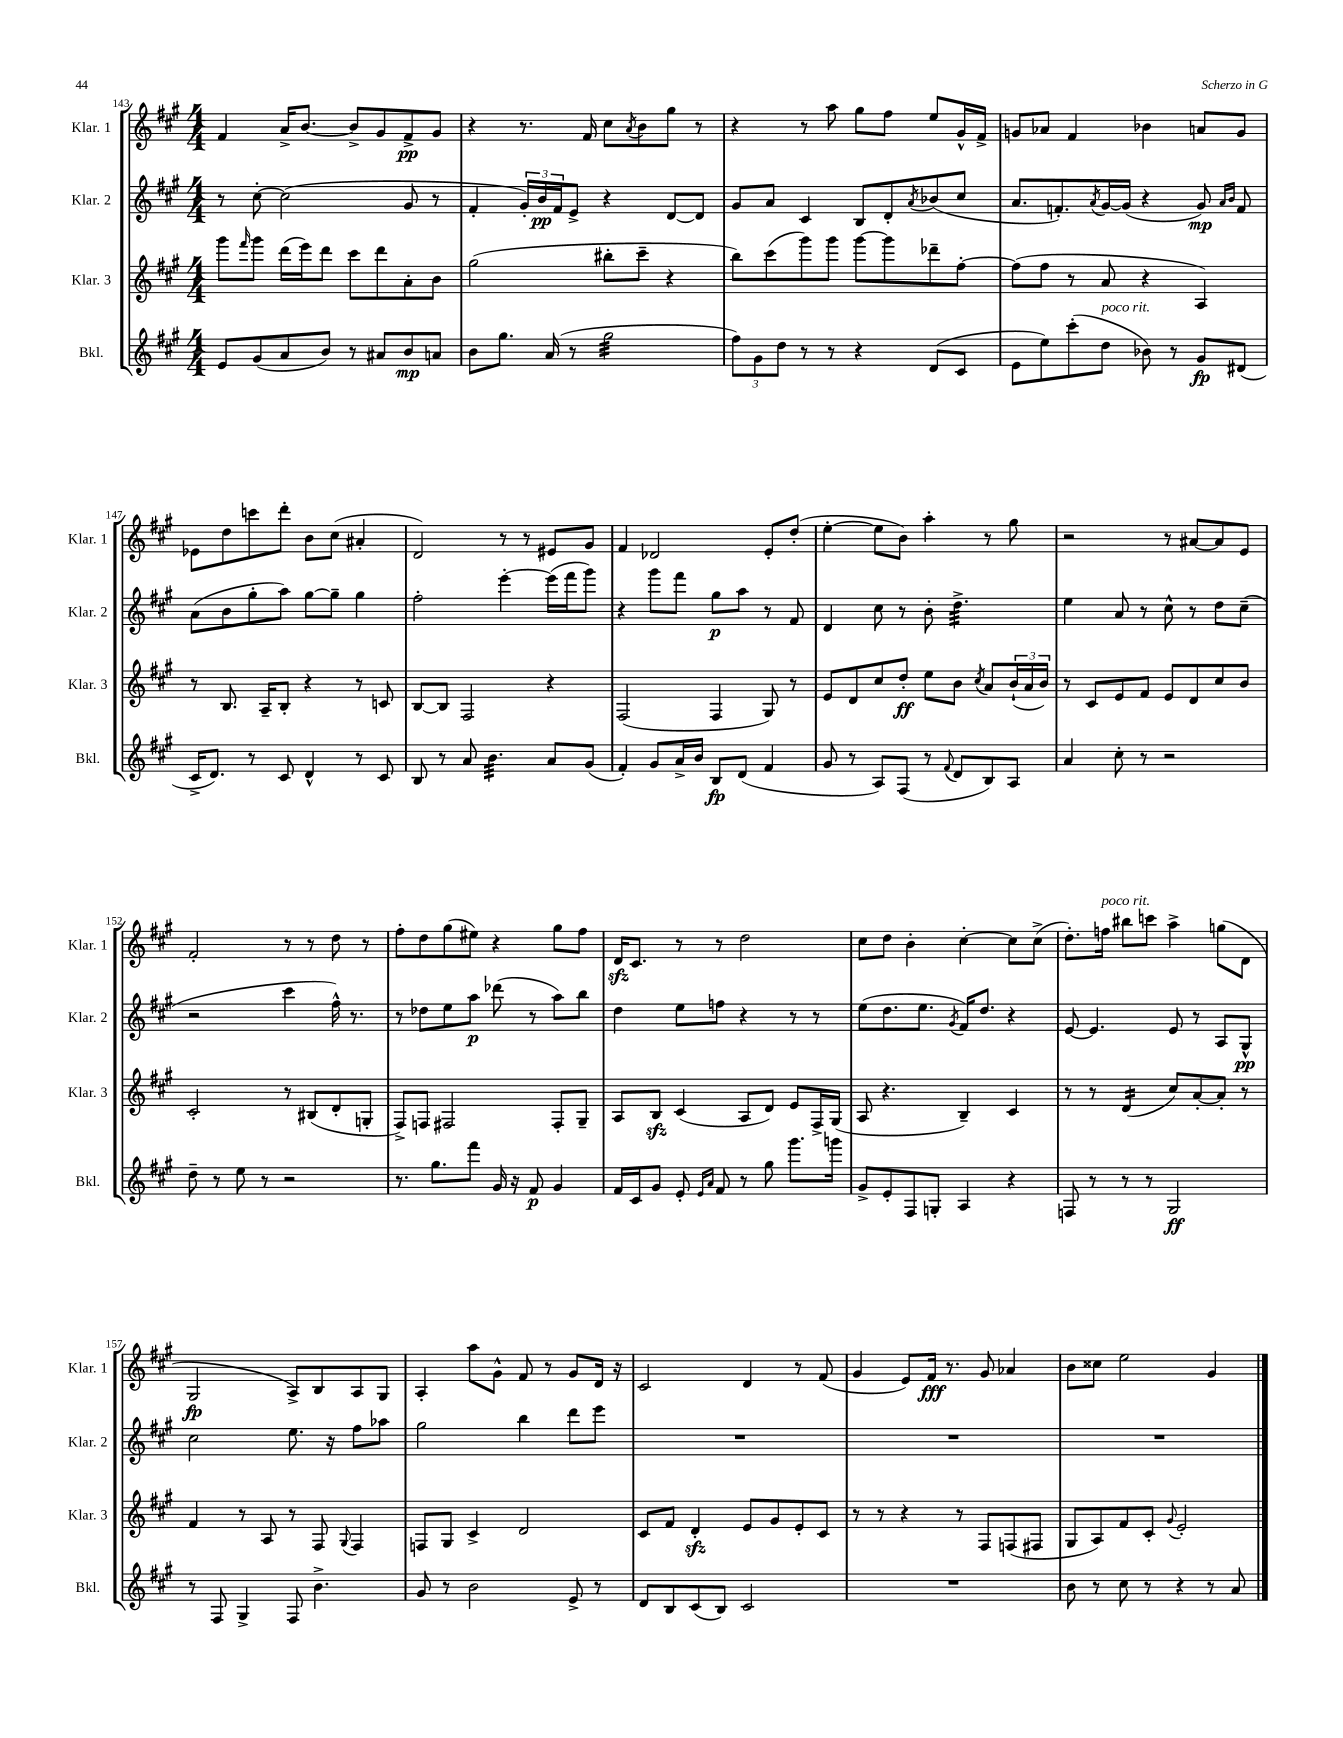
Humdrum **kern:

**kern	**kern	**kern	**kern
*staff4	*staff3	*staff2	*staff1
*clefG2	*clefG2	*clefG2	*clefG2
*k[f#c#g#]	*k[f#c#g#]	*k[f#c#g#]	*k[f#c#g#]
*M4/4	*M4/4	*M4/4	*M4/4
8e	8ggg#	8r	4f#
.	16qqfff#	.	.
(8g#	8ggg#	[8cc#'	.
8a	(16ddd	(2cc#]	16a^
.	16eee)	.	[8.b
8b)	8ddd	.	.
8r	8ccc#	.	8b^]
8a#	8ddd	.	8g#
8b	8a'	8g#	8f#^
8a	8b	8r	8g#
=	=	=	=
8b	(2gg#	4f#'	4r
8.gg#	.	.	.
.	.	24g#')	8.r
.	.	24b	.
(16a	.	.	.
.	.	24f#	.
8r	.	8e^	.
.	.	.	16f#
2gg#	8bb#'	4r	8cc#
.	.	.	8qa
.	8ccc#~	.	8b
.	4r	[8d	8gg#
.	.	8d]	8r
=	=	=	=
12ff#)	8bb)	8g#	4r
12g#	.	.	.
.	(8ccc#	8a	.
12dd	.	.	.
8r	8ggg#)	4c#	8r
8r	8ggg#	.	8aa
4r	[8ggg#	8B	8gg#
.	8ggg#]	8d'	8ff#
.	.	8qa	.
(8d	8ddd-~	(8b-	8ee
8c#	[8ff#'	8cc#	16g#^^
.	.	.	16f#^
=	=	=	=
8e	(8ff#]	8.a	8g
8ee)	8ff#	.	8a-
.	.	8.f')	.
(8ccc#'	8r	.	4f#
.	.	8qa	.
8dd	8a	[16g#	.
.	.	(16g#]	.
8b-)	4r	4r	4b-
8r	.	.	.
8g#	4A)	8g#)	8a
.	.	16qqa	.
.	.	16qqb	.
(8d#	.	8f	8g
=	=	=	=
16c#^	8r	(8a	8e-
8.d)	.	.	.
.	8.B	8b	8dd
8r	.	8gg#'	8ccc
.	16A~	.	.
8c#	8B'	8aa)	8ddd'
4d^^	4r	[8gg#	8b
.	.	8gg#~]	(8cc#
8r	8r	4gg#	4a#'
8c#	8c	.	.
=	=	=	=
8B	[8B	2ff#'	2d)
8r	8B]	.	.
8a	2F#	.	.
4.b	.	.	.
.	.	[4eee'	8r
.	.	.	8r
8a	4r	(16eee]	8e#
.	.	16fff#	.
(8g#	.	8ggg#)	8g#
=	=	=	=
4f#')	(2F#	4r	4f#
8g#	.	8ggg#	2d-
16a^	.	8fff#	.
16b	.	.	.
8B	4F#	8gg#	.
(8d	.	8aa	.
4f#	8G#)	8r	8e'
.	8r	8f#	(8dd'
=	=	=	=
8g#	8e	4d	[4ee'
8r	8d	.	.
8A)	8cc#	8cc#	8ee]
(8F#	8dd'	8r	8b)
8r	8ee	8b'	4aa'
8qqf#	.	.	.
8d	8b	4.dd^	.
.	8qcc#	.	.
8B)	8a	.	8r
8A	(24b`	.	8gg#
.	24a	.	.
.	24b)	.	.
=	=	=	=
4a	8r	4ee	2r
.	8c#	.	.
8cc#'	8e	8a	.
8r	8f#	8r	.
2r	8e	8cc#^^	8r
.	8d	8r	[8a#
.	8cc#	8dd	8a#]
.	8b	(8cc#~	8e
=	=	=	=
8dd~	2c#'	2r	2f#'
8r	.	.	.
8ee	.	.	.
8r	.	.	.
2r	8r	4ccc#	8r
.	(8B#	.	8r
.	8d'	16ff#^^)	8dd
.	.	8.r	.
.	8G'	.	8r
=	=	=	=
8.r	8F#^)	8r	8ff#'
.	8F	8dd-	8dd
8.gg#	.	.	.
.	2F#	8ee	(8gg#
8fff#	.	8aa	8ee#)
16g#	.	(8ddd-	4r
16r	.	.	.
8f#	.	8r	.
4g#	8F#'	8aa)	8gg#
.	8G#~	8bb	8ff#
=	=	=	=
16f#	8A	4dd	16d
16c#	.	.	8.c#
8g#	8B	.	.
8e'	(4c#	8ee	8r
16qqe	.	.	.
16qqa	.	.	.
8f#	.	8ff	8r
8r	8A	4r	2dd
8gg#	8d)	.	.
8.ggg#	8e	8r	.
.	16F#^	8r	.
16ggg	(16G#	.	.
=	=	=	=
8g#^	8A	(8ee	8cc#
8e'	4.r	8.dd	8dd
8F#	.	.	4b'
.	.	8.ee	.
8G'	.	.	.
.	.	8qg#	.
4A	4B~)	16f#)	[4cc#'
.	.	8.dd	.
4r	4c#	4r	8cc#]
.	.	.	(8cc#^
=	=	=	=
8F	8r	[8e	8.dd')
8r	8r	4.e]	.
.	.	.	16ff
8r	(4d	.	8bb#
8r	.	.	8ccc
2G#	8cc#)	8e	4aa^
.	[8a'	8r	.
.	8a']	8A	(8gg
.	8r	8G#^^	8d
=	=	=	=
8r	4f#	2cc#	2G#
8F#	.	.	.
4G#^	8r	.	.
.	8A	.	.
8F#	8r	8.ee	8A^)
4.b^	8F#	.	8B
.	.	16r	.
.	8qqG#	.	.
.	4F#	8ff#	8A
.	.	8aa-	8G#
=	=	=	=
8g#	8F	2gg#	4A'
8r	8G#	.	.
2b	4c#^	.	8aa
.	.	.	8g#^^
.	2d	4bb	8f#
.	.	.	8r
8e^	.	8ddd	8g#
8r	.	8eee	16d
.	.	.	16r
=	=	=	=
8d	8c#	1r	2c#
8B	8f#	.	.
(8c#	4d'	.	.
8B)	.	.	.
2c#	8e	.	4d
.	8g#	.	.
.	8e'	.	8r
.	8c#	.	(8f#
=	=	=	=
1r	8r	1r	4g#
.	8r	.	.
.	4r	.	8e)
.	.	.	16f#
.	.	.	8.r
.	8r	.	.
.	8F#	.	8g#
.	(8F	.	4a-
.	8F#	.	.
=	=	=	=
8b	8G#	1r	8b
8r	8A)	.	8cc##
8cc#	8f#	.	2ee
8r	8c#'	.	.
.	8qqg#	.	.
4r	2e'	.	.
8r	.	.	4g#
8a	.	.	.
==	==	==	==
*-	*-	*-	*-
